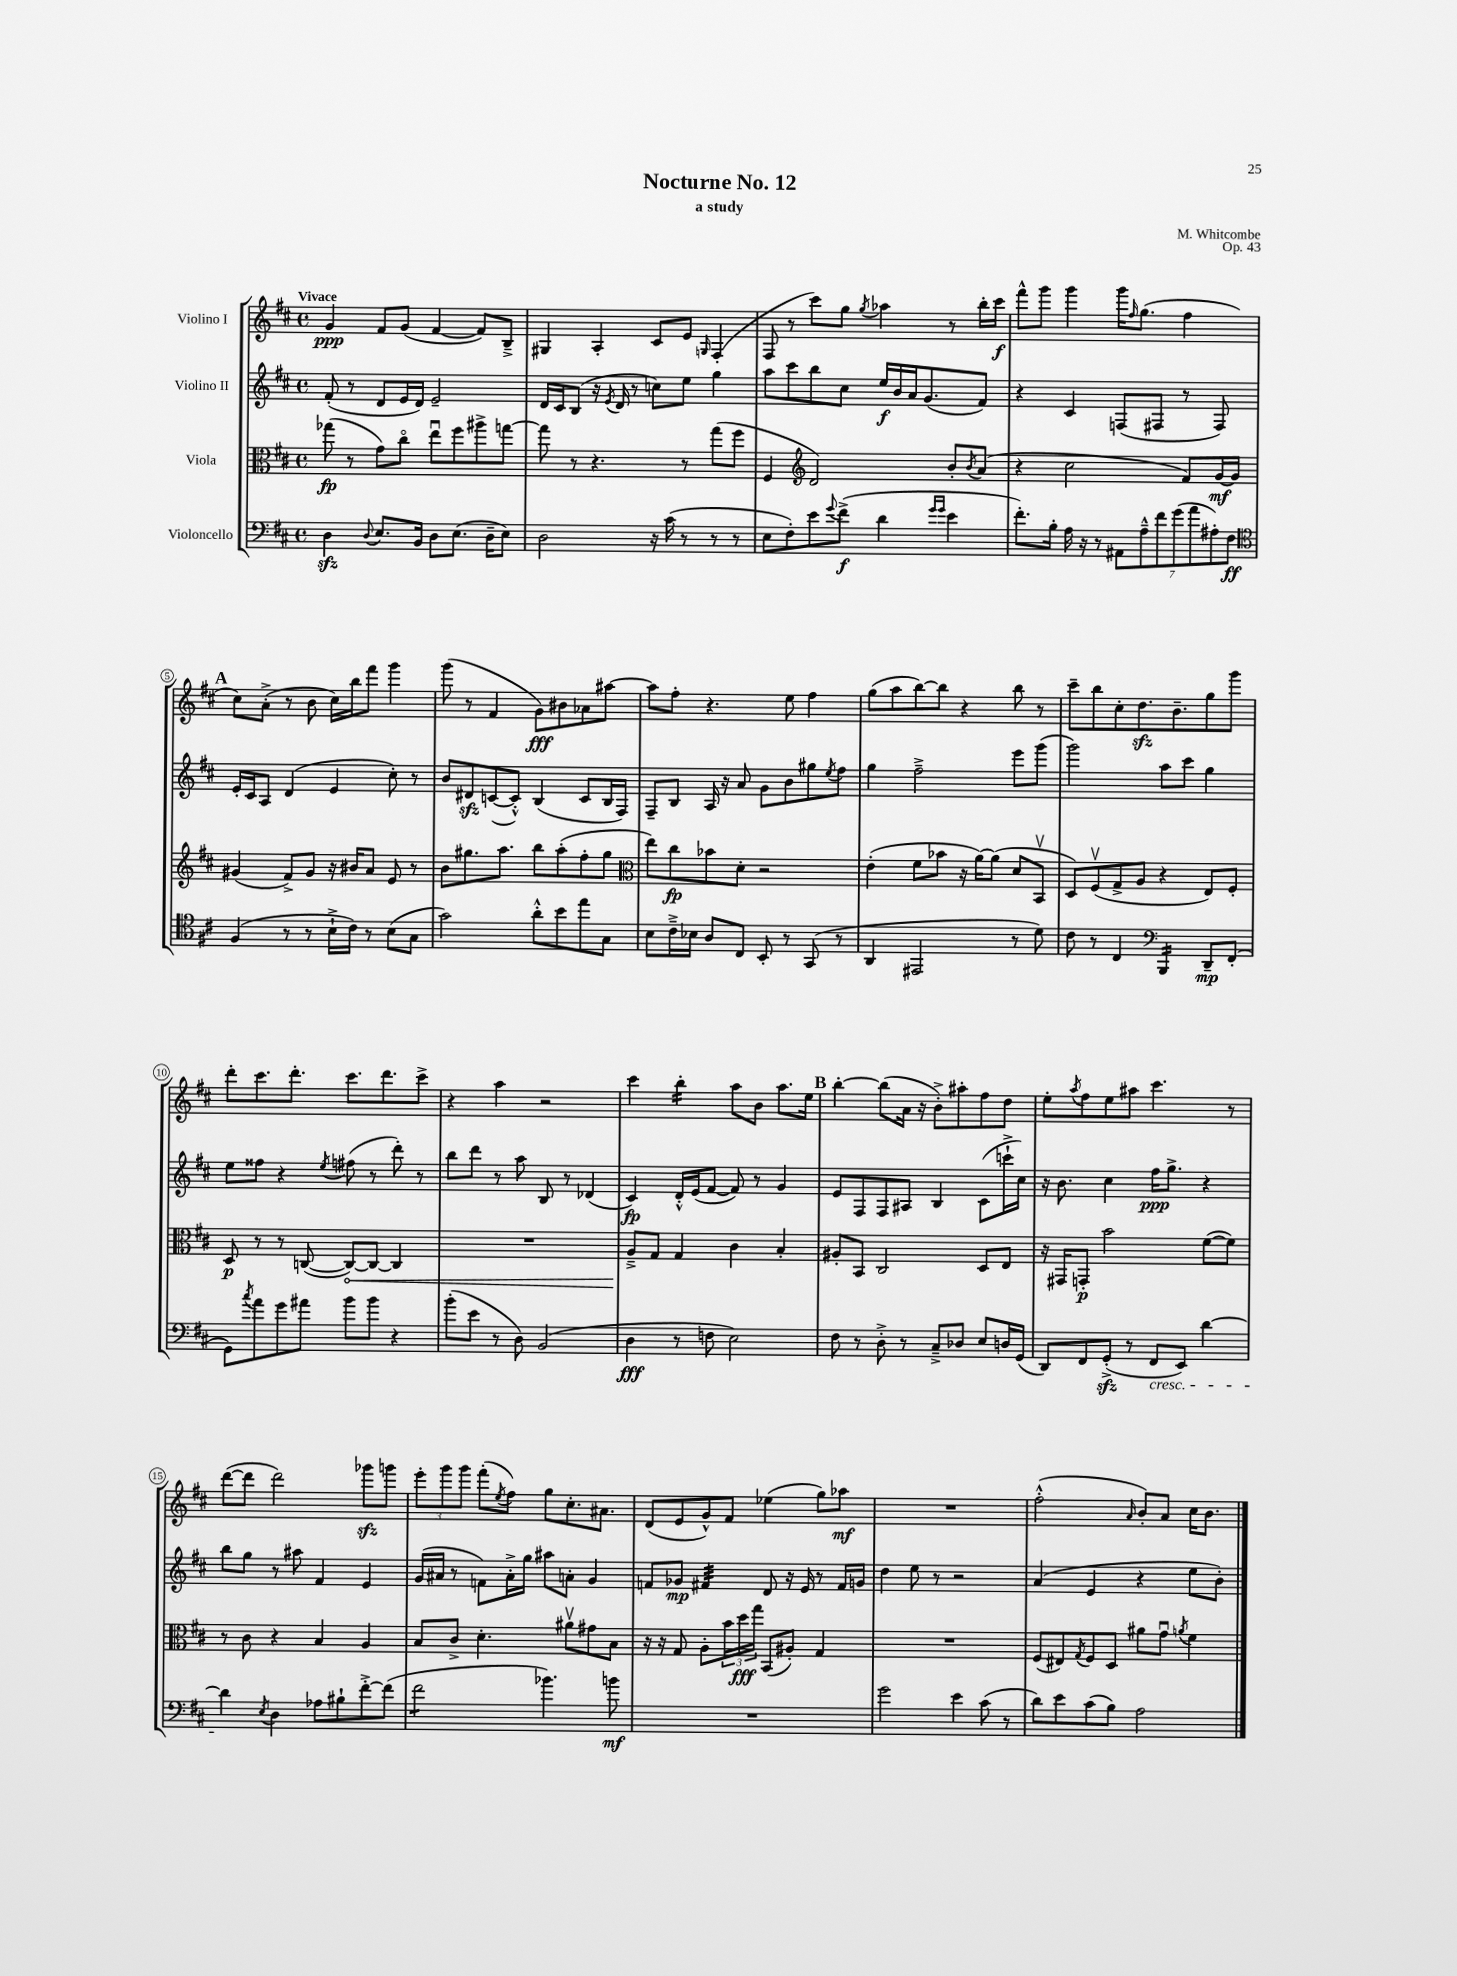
\header { title = "Nocturne No. 12" composer = "M. Whitcombe" subtitle = "a study" opus = "Op. 43" }
<<
\new StaffGroup <<
\new Staff = "s0" \with { instrumentName = "Violino I" } {
    \clef treble \key d \major \defaultTimeSignature \time 4/4 \tempo "Vivace"
    g'4\ppp fis'8 g'8( fis'4~ fis'8) b8---> |
    gis4 a4-. cis'8 e'8 \grace { g16 } fis4-.( |
    fis8 r8 cis'''8) g''8 \acciaccatura { g''8 } aes''4 r8 b''16-. cis'''16\f |
    fis'''8-^ g'''8 g'''4 g'''16 \grace { fis''16 } g''8.( fis''4 |
    \mark \markup { \bold "A" } cis''8) a'8-.->( r8 b'8 cis''16) b''16 fis'''8 g'''4 |
    g'''8( r8 fis'4 g'8\fff) bis'8 aes'8 ais''8~ |
    ais''8 fis''8-. r4. e''8 fis''4 |
    g''8( a''8 b''8~) b''8 r4 b''8 r8 |
    cis'''8-- b''8 cis''8-. d''8.\sfz b'8.-- g''8 g'''8 |
    d'''8-. cis'''8. d'''8.-. cis'''8. d'''8. cis'''8-> |
    r4 a''4 r2 |
    cis'''4 b''4:16-. a''8 b'8 a''8. e''16 |
    \mark \markup { \bold "B" } b''4~-. b''8( a'16 r16 b'8-.->) ais''8-. fis''8 d''8 |
    e''8-. \acciaccatura { a''8 } fis''8 e''8 ais''8 cis'''4. r8 |
    d'''8~( d'''8 d'''2) ges'''8\sfz g'''8 |
    \tuplet 3/2 { e'''8-. g'''8 g'''8 } fis'''8-.( \acciaccatura { e''8 } fis''8) g''8 cis''8.-. ais'8. |
    d'8( e'8 g'8-^) fis'8 ees''4( g''8) aes''8\mf |
    R1 |
    fis''2-.-^( \grace { a'16 } b'8-.) a'8 cis''16 b'8. \bar "|." |
}
\new Staff = "s1" \with { instrumentName = "Violino II" } {
    \clef treble \key d \major \defaultTimeSignature \time 4/4
    fis'8-.( r8 d'8 e'16 d'16) e'2-- |
    d'16 cis'16 b8( r16 \acciaccatura { e'8 } d'16 r8 c''8) e''8 g''4 |
    a''8 cis'''8 b''8 cis''8 e''16\f b'16 a'16 g'8.( fis'8) |
    r4 cis'4 f8( fis8 r8 fis8) |
    \mark \markup { \bold "A" } e'16-. cis'16 a8 d'4( e'4 cis''8-.) r8 |
    b'8 dis'8\sfz c'8~( c'8-.-^) b4( c'8 b16 fis16) |
    fis8-- b8 a16 r16 a'8 g'8 b'8 gis''8 \acciaccatura { e''8 } fis''8 |
    g''4 fis''2---> e'''8 g'''8( |
    g'''2) a''8 cis'''8 g''4 |
    e''8 fisis''8 r4 \acciaccatura { e''8 } fis''8( r8 d'''8-.) r8 |
    b''8 d'''8 r8 a''8 b8 r8 des'4( |
    cis'4\fp) d'16-.-^ e'16( fis'8~ fis'8) r8 g'4 |
    \mark \markup { \bold "B" } e'8 fis8 fis8 ais8 b4 cis'8( c'''16-!-> cis''16) |
    r16 b'8. cis''4 fis''16\ppp g''8.-> r4 |
    b''8 g''8 r8 ais''8 fis'4 e'4 |
    g'16( ais'16 r8 f'8) ais'16-.-> g''16 ais''8 a'8-. g'4 |
    f'8 ges'8\mp fis'4:32 d'8 r16 e'16 r8 fis'16 g'16 |
    d''4 e''8 r8 r2 |
    a'4( e'4 r4 e''8 b'8-.) \bar "|." |
}
\new Staff = "s2" \with { instrumentName = "Viola" } {
    \clef alto \key d \major \defaultTimeSignature \time 4/4
    ges''8\fp( r8 g'8) cis''8\flageolet e''8\downbow fis''8 ais''8-> g''8~ |
    g''8 r8 r4. r8 g''8( fis''8 |
    fis4 \clef treble d'2) b'8-. \acciaccatura { b'8 } a'8( |
    r4 cis''2 fis'8) g'16~\mf g'16 |
    \mark \markup { \bold "A" } gis'4( fis'8->) gis'8 r16 bis'16 a'8 e'8 r8 |
    b'8 gis''8. a''8. b''8 a''8-.( fis''8-. gis''8 |
    \clef alto e''8) cis''8\fp bes'8 d'8-. r2 |
    e'4-.( fis'8 bes'8 r16 a'16~) a'8( d'8 b,8\upbow |
    d8) fis8\upbow( g8-> a8 r4 e8) fis8-. |
    d8\p r8 r8 c8~( \once \override Hairpin.circled-tip = ##t c8~\<) c8~ c4 |
    R1 |
    a8--->\! g8 g4 cis'4 b4-. |
    \mark \markup { \bold "B" } ais8-. b,8 cis2 d8 e8 |
    r16 gis,16 g,8-.\p b'2 fis'8~( fis'8) |
    r8 cis'8 r4 b4 a4 |
    b8 cis'8-> d'4.-. ais'8\upbow gis'8 b8 |
    r16 r16 g8 a8-. \tuplet 3/2 { b'16 d''16\fff g''16 } b,8( ais8-.) g4 |
    R1 |
    fis8( eis8) \acciaccatura { g8 } fis8 d8 ais'8 g'8\downbow \acciaccatura { a'8 } fis'4 \bar "|." |
}
\new Staff = "s3" \with { instrumentName = "Violoncello" } {
    \clef bass \key d \major \defaultTimeSignature \time 4/4
    d4\sfz \appoggiatura { d8 } e8. b,16 d8 e8.( d16-- e8) |
    d2 r16 cis'16( r8 r8 r8 |
    e8 fis8-.) e'8 \appoggiatura { g'8 } fis'8->\f( d'4 \grace { g'16 g'16 } e'4 |
    fis'8.-.) b16-. a16 r16 r8 \tuplet 7/4 { ais,8 a8---^ fis'8 g'8( a'8 ais8-.) fis8\ff } |
    \mark \markup { \bold "A" } \clef tenor fis4( r8 r8 b16-!-> cis'16) r8 b8( g8 |
    g'2) a'8-.-^ b'8 e''8 g8 |
    b8 cis'16---> bes16 a8 cis8 b,8-. r8 g,8( r8 |
    a,4 eis,2 r8 d'8) |
    cis'8 r8 cis4 \clef bass b,,4:16 d,8--\mp fis,8-.( |
    g,8) \acciaccatura { cis''8 } a'8 g'8 ais'8 b'8 b'8 r4 |
    b'8-.( e'8 r8 d8) b,2( |
    d4\fff r8 f8 e2) |
    \mark \markup { \bold "B" } fis8 r8 d8-.-> r8 cis8---> des8 e8 d16 g,16( |
    d,8) fis,8 g,8-.->\sfz( r8 fis,8\cresc e,8) d'4~ |
    d'4\! \acciaccatura { e8 } d4 aes8 bis8-! fis'8~-.-> fis'8( |
    fis'2:8 bes'4.) b'8\mf |
    R1 |
    g'2 e'4 cis'8( r8 |
    d'8) e'8 cis'8( b8) a2 \bar "|." |
}
>>
>>
\layout { \context { \Score \override BarNumber.stencil = #(make-stencil-circler 0.1 0.3 ly:text-interface::print) } }
